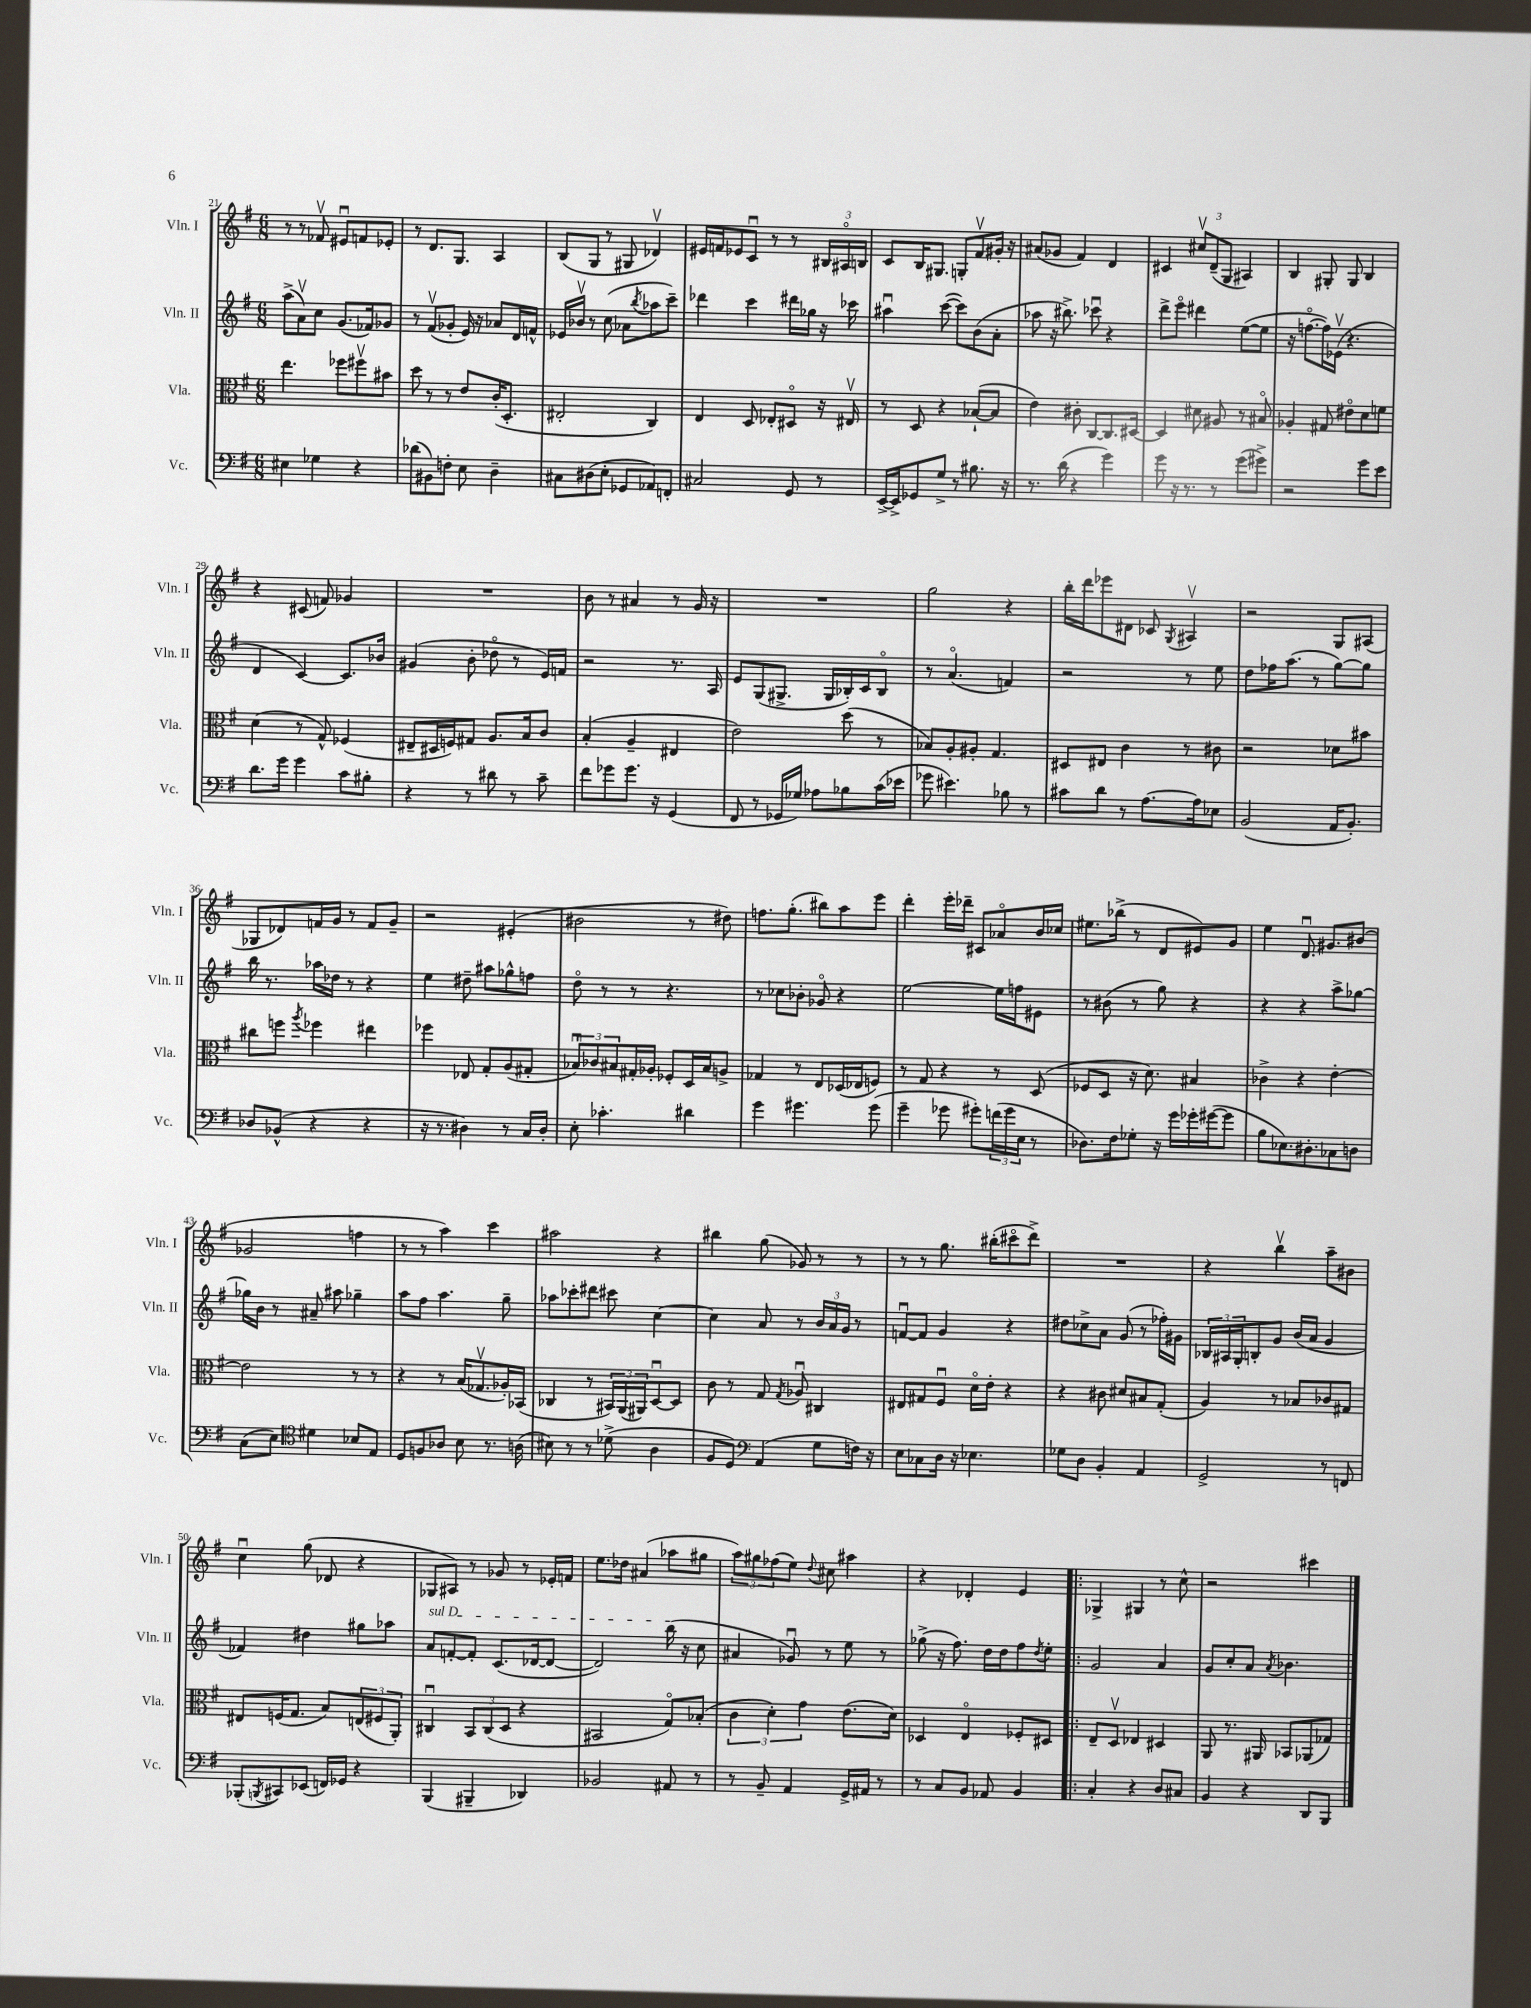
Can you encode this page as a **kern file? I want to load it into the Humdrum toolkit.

**kern	**kern	**kern	**kern
*staff4	*staff3	*staff2	*staff1
*clefF4	*clefC3	*clefG2	*clefG2
*k[f#]	*k[f#]	*k[f#]	*k[f#]
*M6/8	*M6/8	*M6/8	*M6/8
4E#	4.ee	(8aa^	8r
.	.	8av)	8r
4G-	.	8cc	8f-v
.	8ff-	(8.g	8e#u
4r	8ff#v	.	8f
.	.	16f-)	.
.	8b#	8g-	8e-'
=	=	=	=
(8d-	8dd	8r	8r
8BB#)	8r	(8f#v	8.d
8F'	8r	8g-'	.
.	.	.	8.G
8E	8e	16e)	.
.	.	16r	.
4D~	(16c'	8a-	4A
.	8.D'	.	.
.	.	16d	.
.	.	16f^^	.
=	=	=	=
8C#	2E#'	16e-	(8B
.	.	16b-v	.
(8D#	.	8r	8G
8E'	.	(8cc	8r
8GG-	.	8a-	8G#
.	.	8qbb	.
8AA-)	4C)	8aa-	4d-v)
8FF'	.	8ccc~)	.
=	=	=	=
2C#	4E	4ddd-	16e#
.	.	.	16f
.	.	.	8e-
.	8D	4ccc	8cu
.	8E-'	.	8r
8GG	8D#o	16ddd#	8r
.	.	16gg-	.
8r	16r	16r	24B#
.	.	.	24A#o
.	16E#v	16ccc-	.
.	.	.	24B
=	=	=	=
[16EE^	8r	4aa#u	8c
16EE^]	.	.	.
8GG-	8D	.	16B
.	.	.	8.G#
8G^	4r	([8ccc	.
8r	.	8ccc])	8G'
8.B#	([8B-`	(8b	8f#v
.	8B-]	8a'	16g#'
16r	.	.	16r
=	=	=	=
8.r	4e)	8aa-	(8a#
.	.	16r	8g-
(16d	.	8.bb#^)	.
4r	8c#'	.	4f#)
.	[8C	8ccc-u	.
4g)	8.C]	4r	4d
.	[16D#	.	.
=	=	=	=
8g	4D#]	8ddd^	4c#
16r	.	8eeeo	.
8.r	.	.	.
.	8d#	4ddd#	12cc#v
.	.	.	(12d~
8r	8A#	.	.
.	.	.	12G
(8g	8r	([8ee	4A#)
8g#^)	8B#o	8ee]	.
=	=	=	=
2r	4A-'	16r	4B
.	.	[8.ffo	.
.	8G#	16ff])	8G#'
.	.	(16e-v	.
.	8e#o	4.r	8G#
8g	8d	.	4B
8e	8f	.	.
=	=	=	=
8.d	(4d	4d	4r
16g	.	.	.
4g	8r	[4c)	(8c#
.	8G^^)	.	8f)
8c	(4F-	8.c]	4g-
8B#'	.	.	.
.	.	16b-	.
=	=	=	=
4r	8E#~	(4g#	2.r
.	16D#	.	.
.	16F)	.	.
8r	8G#	8b'	.
8d#	8.A	8dd-o	.
8r	.	8r	.
.	16B	.	.
8c~	8c	16e)	.
.	.	16f	.
=	=	=	=
8f#	(4B'	2r	8b
8g-	.	.	8r
8.g-	4A~	.	4a#
16r	.	.	.
(4GG	4E#	8.r	8r
.	.	.	16g
.	.	16A	16r
=	=	=	=
8FF#	2e)	8e	2.r
8r	.	(8G	.
16GG-	.	8.G#^	.
16G-)	.	.	.
8A-	.	.	.
.	.	16G#	.
8B-	(8dd	16B-')	.
.	.	16c	.
(16c	8r	8B-o	.
16e-	.	.	.
=	=	=	=
8g-	8B-)	8r	2gg
4.e#)	8A'	(4.ao	.
.	8A#'	.	.
.	4.G	.	.
8B-	.	4f)	4r
8r	.	.	.
=	=	=	=
8c#	8D#	2r	16bb'
.	.	.	16ddd
8d	8E#	.	8eee-
8r	4c	.	8d#
[8.A	.	.	8c-
.	.	.	8qG
.	8r	8r	4A#v
16A]	.	.	.
8E-	8c#	8ee	.
=	=	=	=
(2BB	2r	8dd	2r
.	.	16ff-	.
.	.	(8.aa	.
.	.	8r	.
16AA	8d-	[8gg)	8G
8.BB')	.	.	.
.	8b#	8gg]	(8A#
=	=	=	=
8D-	8cc#	16bb	8G-
.	.	8.r	.
(8BB-^^	8ff	.	8d-)
.	8qaa	.	.
4r	4ff-	16aa-	16f
.	.	16dd-	16g
.	.	8r	8r
4r	4ee#	4r	8f
.	.	.	8g~
=	=	=	=
16r	4ff-	4ee	2r
8.r	.	.	.
4D#)	8E-	8dd#~	.
.	8G'	8aa#	.
8r	(8A	8gg-^^	(4e#'
16C	8G#'	8ff	.
16D#'	.	.	.
=	=	=	=
8E'	12B-u)	8ddo	2b#
.	12c-	.	.
4.c-'	.	8r	.
.	12B#	.	.
.	16G#'	8r	.
.	16A-'	.	.
.	8F-'	4.r	.
4d#	16D	.	8r
.	16B#	.	.
.	8A^	.	8dd#)
=	=	=	=
4g	4G-	8r	8.ff
.	.	8cc-	.
.	.	.	(8.gg'
4.g#	8r	8b-'	.
.	8E	8g-o	8bb#)
.	(16D-	4r	8aa
.	16E-	.	.
(8g#	8F)	.	8eee
=	=	=	=
4g~	8r	[2ee	4ddd'
.	8G	.	.
8g-	4r	.	16eee'
.	.	.	16ddd-~
8g#')	.	.	8c#
(24f	8r	16ee]	8a-o
24g#	.	.	.
.	.	16ff	.
24E	.	.	.
8r	(8D	8e#	16b
.	.	.	16cc-
=	=	=	=
8.D-)	8F-	8r	8.ee#
.	8D	(8b#	.
16F#	.	.	(16bb-^
8G-'	16r	8r	8r
.	8.d)	.	.
16r	.	8gg)	8d
16g	.	.	.
16g-'	4B#	4r	8e#)
([16g#	.	.	.
8g#]	.	.	8g
=	=	=	=
8B	4c-^	4r	4ee
8.E-)	.	.	.
.	4r	4r	8.du
8.D#'	.	.	.
.	.	.	8.g#
8C-	[4e'	8aa^	.
8D	.	[8gg-	(8b#
=	=	=	=
(8C	2e]	16gg-]	2g-
.	.	16b	.
8E)	.	8r	.
*clefC4	*	*	*
4d#	.	8a#~	.
.	.	8aa#	.
8B-	8r	4gg-~	4ff
8E	8r	.	.
=	=	=	=
8D	4r	8aa	8r
8F	.	8ff#	8r
8A-	8r	4.aa	4aa)
8B	(16B	.	.
.	8.G-v	.	.
8.r	.	.	4ccc
.	16A-')	8gg~	.
(16A	(16BB-	.	.
=	=	=	=
8B#)	4C-	8aa-	2aa#
8r	.	8ccc-'	.
8r	8r	8ddd#	.
(8d-^	24BB#)	8ccc#	.
.	(24AA	.	.
.	24AA#)	.	.
4A	[8Du	[4cc	4r
.	8D]	.	.
=	=	=	=
8F#	8c	4cc]	4bb#
8D)	8r	.	.
*clefF4	*	*	*
(4AA	8G	8a	(8gg
.	8qG	.	.
.	8A-u	8r	8g-)
8G	4C#	24b	8r
.	.	24a	.
.	.	24g	.
16F)	.	8r	8r
16r	.	.	.
=	=	=	=
8E	8E#	[8fu	8r
8C-	8G#	8f]	8r
16D	8F#u	4g	8.gg
16r	.	.	.
4.E-	16do	.	.
.	16e'	.	(16bb#'
.	4r	4r	8ccc#o
.	.	.	8ddd^)
=	=	=	=
8G-	4r	8dd#	2.r
8D	.	8cc-^	.
4BB'	8c#	8a	.
.	8d#	(8g	.
4AA	8B#	8r	.
.	(8G'	16ff-')	.
.	.	16g#	.
=	=	=	=
2GG^	4A)	24B-	4r
.	.	24A#	.
.	.	24G'	.
.	.	8B'	.
.	8r	8g	4bbv
.	8B-	(16b	.
.	.	16a	.
8r	8c-	4g	8aa~
8FF	8G#	.	8b#
=	=	=	=
(8BBB-'	8E#	4f-)	4ccu
8qBBB	.	.	.
8CC#)	(16F	.	.
.	8.G	.	.
(8EE-	.	4dd#	(8gg
16FF)	8B)	.	8d-
16GG-	.	.	.
4r	(12E	8gg#	4r
.	12F#	.	.
.	.	8aa-	.
.	12AA')	.	.
=	=	=	=
(4BBB	4C#u	8a	8G-
.	.	[8f'	8A#)
4BBB#~	12BB	8f']	8r
.	(12C#	.	.
.	.	(8.c	8g-
.	12D	.	.
4DD-)	4r	.	8r
.	.	[16d-	.
.	.	8d-_	16e-'
.	.	.	16f
=	=	=	=
2BB-	2BB#	2d-])	8.ee
.	.	.	16dd-
.	.	.	(4a#
8AA#	8Go)	(16bb	8aa-
.	.	16r	.
8r	(8B-'	8cc	8gg#
=	=	=	=
8r	6c	4a#	12aa)
.	.	.	12gg#
8BB~	.	.	.
.	6d')	.	(12ff-
4AA	.	8g-u)	8ee)
.	6g	.	.
.	.	.	8qqdd
.	.	8r	8cc#
16GG^	(8.e	8ee	4aa#
16AA#	.	.	.
8r	.	8r	.
.	16d)	.	.
=	=	=	=
8r	4D-	(8gg-^	4r
8C	.	16r	.
.	.	8.ff#)	.
8BB	4Eo	.	4d-'
8AA-	.	16dd	.
.	.	16dd	.
4BB	8F-'	8ff#	4e
.	.	8qdd	.
.	8D#	8ee'	.
=!|:	=!|:	=!|:	=!|:
4C'	8E~	2g	4G-^
.	8Dv	.	.
4r	4E-	.	4G#
8D	4D#	4a	8r
8C#	.	.	8cc^^
=	=	=	=
4BB	8AA	8g	2r
.	8.r	8cc'	.
4r	.	8a	.
.	16AA#	.	.
.	.	8qa	.
.	8BB-	4.b-	.
8DD	(8AA-	.	4ccc#
8BBB	8G-)	.	.
==	==	==	==
*-	*-	*-	*-
